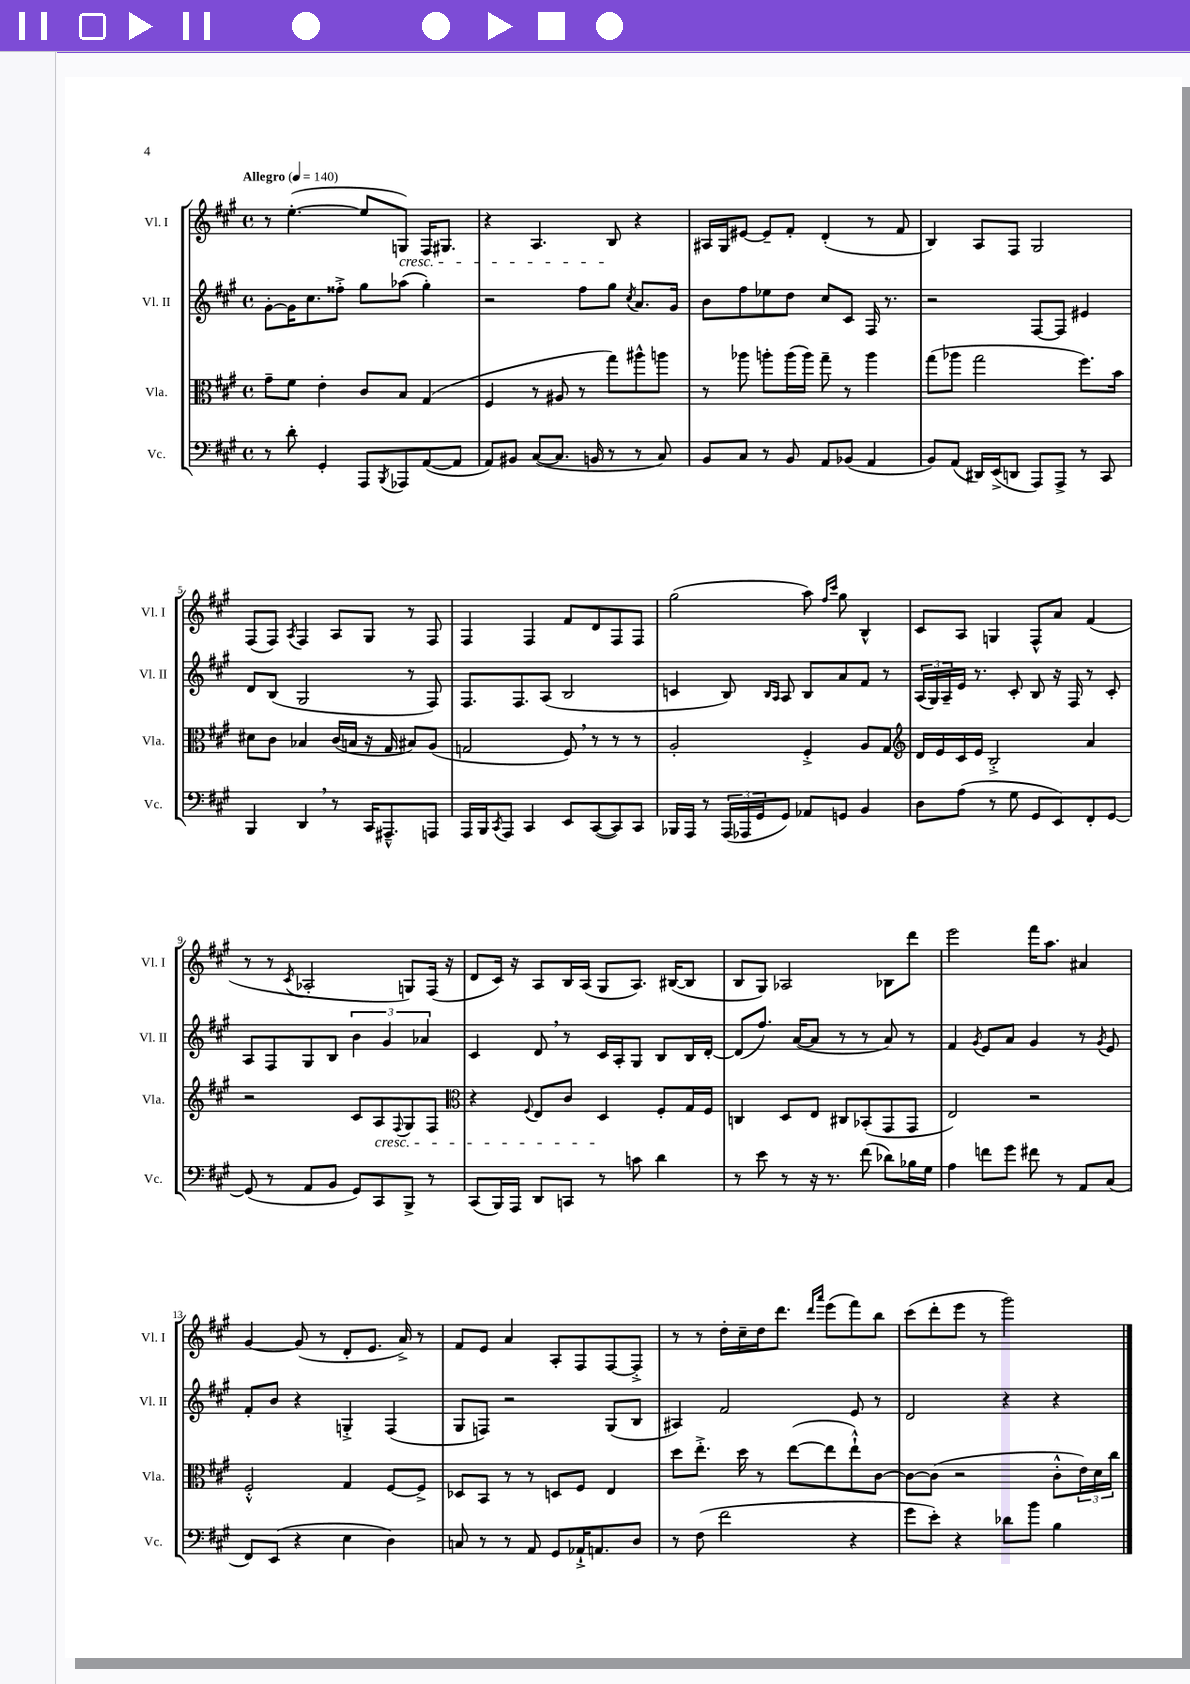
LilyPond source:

<<
\new StaffGroup <<
\new Staff = "s0" \with { instrumentName = "Vl. I" shortInstrumentName = "Vl. I" } {
    \clef treble \key a \major \defaultTimeSignature \time 4/4 \tempo "Allegro" 4 = 140
    r8 e''4.~-.( e''8 g8\cresc) fis16 gis8. |
    r4 a4. b8\! r4 |
    ais16 gis16 eis'8~ eis'8-- fis'8-. d'4-.( r8 fis'8 |
    b4) a8 fis8 gis2 |
    fis8( fis8) \acciaccatura { a8 } fis4 a8 gis8 r8 fis8 |
    fis4 fis4 fis'8 d'8 fis8 fis8 |
    gis''2( a''8) \grace { fis''16 cis'''16 } gis''8 b4-^ |
    cis'8 a8 g4 fis8-^ a'8 fis'4( |
    r8 r8 \acciaccatura { cis'8 } aes2-. g8) fis16( r16 |
    d'8 cis'16) r16 a8 b16 a16( gis8 a8.) bis16~( bis8 |
    b8 gis8) aes2 bes8 d'''8 |
    e'''2 fis'''16 a''8. ais'4 |
    gis'4~ gis'8( r8 d'8-. e'8. a'16->) r8 |
    fis'8 e'8 a'4 a8-. fis8 fis8~ fis8-.-> |
    r8 r8 d''16-. cis''16-- d''16 d'''8. \grace { d'''16 a'''16 } e'''8( fis'''8) b''8 |
    cis'''8( d'''8-. e'''8 r8 gis'''2) \bar "|." |
}
\new Staff = "s1" \with { instrumentName = "Vl. II" shortInstrumentName = "Vl. II" } {
    \clef treble \key a \major \defaultTimeSignature \time 4/4
    gis'8~-. gis'16 cis''8. fisis''8-.-> gis''8 aes''8( gis''4-.) |
    r2 fis''8 gis''8 \acciaccatura { cis''8 } a'8. gis'16 |
    b'8 fis''8 ees''8 d''8 cis''8 cis'8 fis16 r8. |
    r2 fis8~ fis8 eis'4 |
    d'8 b8( gis2 r8 fis8) |
    fis8. fis8. a8( b2 |
    c'4 b8) \grace { b16 a16 } a8 b8 a'8 fis'8 r8 |
    \tuplet 3/2 { a16( gis16) a16-- } e'16 r8. cis'8-. b8 r16 fis16 r8 cis'8-. |
    a8 fis8 gis8 b8 \tuplet 3/2 { b'4 gis'4 aes'4 } |
    cis'4 d'8 \breathe r8 cis'16 a16-. gis8 b8 b16 d'16~-. |
    d'8( fis''8.) a'16~( a'8 r8 r8 a'8) r8 |
    fis'4 \acciaccatura { gis'8 } e'8 a'8 gis'4 r8 \acciaccatura { gis'8 } e'8 |
    fis'8-. b'8 r4 g4-.-> fis4( |
    gis8 f8) r2 gis8( b8 |
    ais4) fis'2 e'8 r8 |
    d'2 r4 r4 \bar "|." |
}
\new Staff = "s2" \with { instrumentName = "Vla." shortInstrumentName = "Vla." } {
    \clef alto \key a \major \defaultTimeSignature \time 4/4
    gis'8-- fis'8 e'4-. cis'8 b8 gis4( |
    fis4 r8 ais8 r8 gis''8) ais''8-^ a''8 |
    r8 aes''8 a''8-. a''16( a''16) gis''8-- r8 a''4 |
    gis''8( aes''8 gis''2 fis''8.) b'16 |
    dis'8 cis'8 bes4 cis'16( b16 r16 gis16 bis8) a8( |
    g2 fis8) \breathe r8 r8 r8 |
    a2-. fis4-.-> a8 gis8 |
    \clef treble d'16 e'16 cis'16 e'16 b2-.-> a'4 |
    r2 cis'8 a8\cresc \appoggiatura { fis8 } gis8 fis8 |
    \clef alto r4 \appoggiatura { fis8 } e8 cis'8 d4\! fis8-. gis16 fis16 |
    c4 d8 e8 cis8 bes,8-.( gis,8 gis,8 |
    e2) r2 |
    fis2-.-^ gis4 fis8~ fis8-> |
    des8 b,8 r8 r8 d8 fis8 e4 |
    d''8 e''8.-.-> d''16 r8 e''8~( e''8 e''8-!-^) cis'8~ |
    cis'8~ cis'8( r2 cis'8-.-^ \tuplet 3/2 { e'16) d'16 cis''16 } \bar "|." |
}
\new Staff = "s3" \with { instrumentName = "Vc." shortInstrumentName = "Vc." } {
    \clef bass \key a \major \defaultTimeSignature \time 4/4
    r8 d'8-. gis,4-. a,,8 \acciaccatura { b,,8 } aes,,8 a,8~( a,8 |
    a,8) bis,8 cis8~( cis8. b,16 r8 r8 cis8) |
    b,8 cis8 r8 b,8 a,8 bes,8( a,4 |
    b,8) a,8( dis,16) e,16->( d,8 a,,8) a,,8-> r8 cis,8 |
    b,,4 d,4 \breathe r8 cis,16 ais,,8.---^ a,,8 |
    a,,16 b,,16 \acciaccatura { cis,8 } a,,8 cis,4 e,8 cis,8~( cis,8) cis,8 |
    bes,,16 a,,16 r8 \tuplet 3/2 { a,,16( aes,,16 gis,16 } gis,8) aes,8 g,8 b,4 |
    d8 a8( r8 gis8 gis,8 e,8) fis,8-. gis,8~ |
    gis,8( r8 a,8 b,8 gis,8) cis,8 b,,8-> r8 |
    cis,8( b,,16) a,,16 d,8 c,8 r8 c'8 d'4 |
    r8 e'8 r8 r16 r8. fis'8( des'8) bes16 gis16 |
    a4 f'8 gis'8 fis'8 r8 a,8 cis8( |
    fis,8) e,8( r4 e4 d4) |
    c8 r8 r8 a,8 gis,8 aes,16-!-> a,8. d8 |
    r8 fis8( fis'2 r4 |
    gis'8 e'8-.) r4 des'8 b'8 b4 \bar "|." |
}
>>
>>
